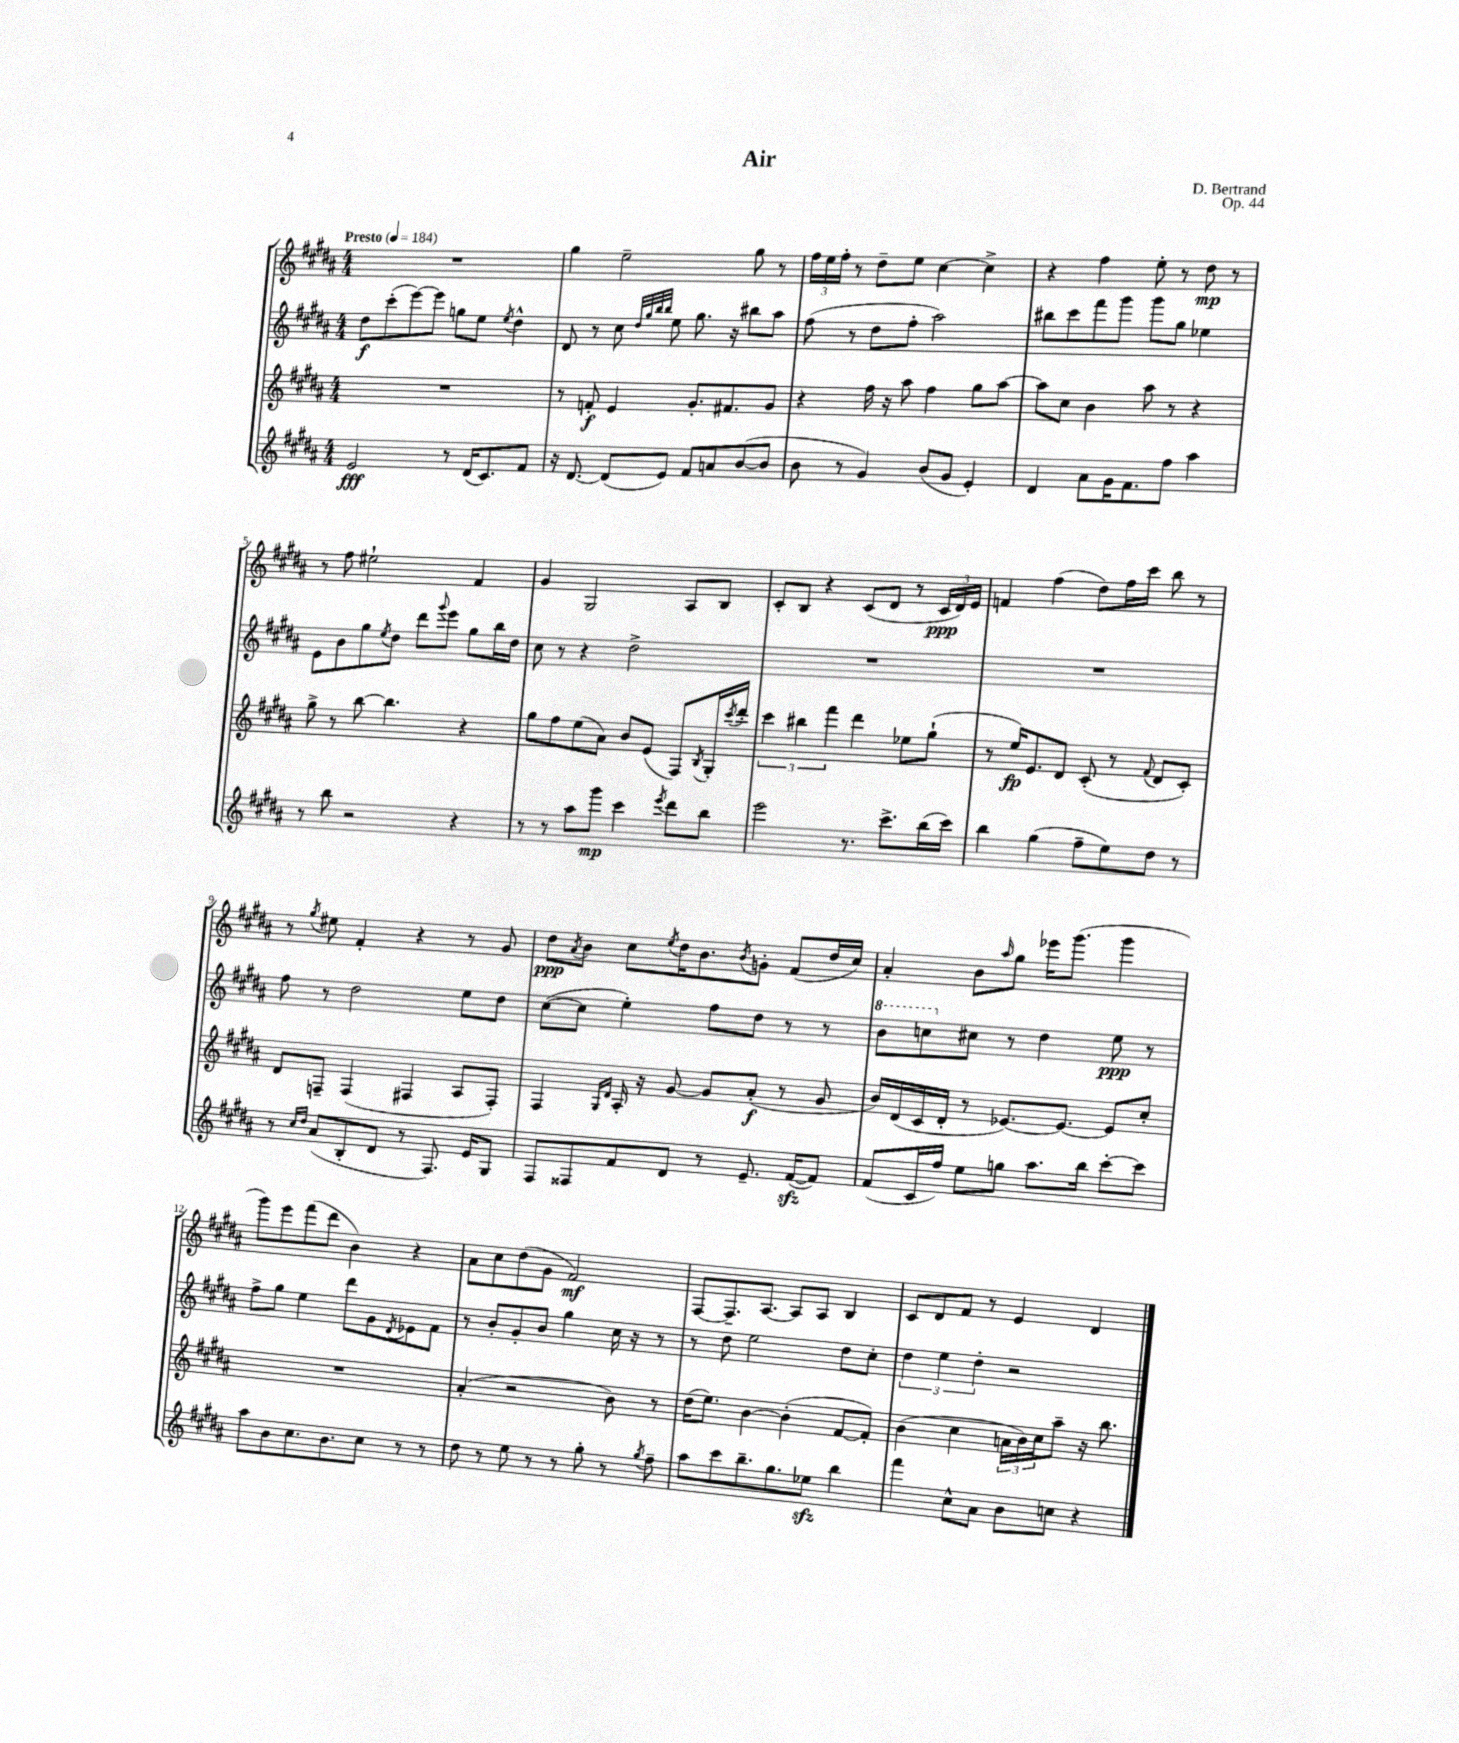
\header { title = "Air" composer = "D. Bertrand" opus = "Op. 44" }
<<
\new StaffGroup <<
\new Staff = "s0" {
    \clef treble \key b \major \numericTimeSignature \time 4/4 \tempo "Presto" 4 = 184
    R1 |
    gis''4 e''2-- gis''8 r8 |
    \tuplet 3/2 { fis''16 e''16 fis''16-. } r8 dis''8-- e''8 cis''4~ cis''4-> |
    r4 fis''4 e''8-. r8 dis''8\mp r8 |
    r8 fis''8 eis''2-! fis'4 |
    gis'4 gis2 ais8 b8 |
    cis'8-. b8 r4 cis'8( dis'8 r8 \tuplet 3/2 { cis'16\ppp dis'16) e'16 } |
    f'4 fis''4( dis''8) fis''16 cis'''16 b''8 r8 |
    r8 \acciaccatura { gis''8 } eis''8 fis'4-. r4 r8 gis'8 |
    dis''8\ppp \acciaccatura { ais'8 } b'8 cis''8 \acciaccatura { e''8 } dis''16 b'8. \acciaccatura { b'8 } g'8-. fis'8( dis''16 cis''16) |
    ais'4-. b'8 \grace { ais''16 } gis''8 ees'''16 gis'''8.( gis'''4 |
    gis'''8) e'''8 fis'''8( dis'''8 b'4) r4 |
    ais'8 cis''8 dis''8( gis'8 fis'2\mf) |
    fis8~ fis8.-- ais8.~ ais8 ais8 b4 |
    cis'8 dis'8 fis'8 r8 e'4 dis'4 \bar "|." |
}
\new Staff = "s1" {
    \clef treble \key b \major \numericTimeSignature \time 4/4
    dis''8\f cis'''8-.( e'''8~) e'''8 g''8 e''8 \acciaccatura { e''8 } dis''4-^ |
    dis'8 r8 cis''8 \grace { dis''32 gis''32 b''32 b''32 } e''8 gis''8. r16 bis''8 ais''8 |
    fis''8( r8 dis''8 fis''8-. ais''2) |
    bis''8 cis'''8 fis'''8 gis'''8 gis'''8 gis''8 ees''4 |
    e'8 b'8 gis''8 \acciaccatura { e''8 } dis''8 dis'''8 \appoggiatura { gis'''8 } e'''8 gis''8 b''16 dis''16 |
    cis''8 r8 r4 dis''2-> |
    R1 |
    R1 |
    fis''8 r8 dis''2 e''8 dis''8 |
    cis''8~( cis''8 e''4-.) fis''8 dis''8 r8 r8 |
    \ottava #1 b''8 c'''8 \ottava #0 cis''!8 r8 dis''4 e''8\ppp r8 |
    fis''8-> gis''8 e''4 dis'''8 gis'8 \acciaccatura { dis'8 } ees'8 fis'8 |
    r8 b'8-. gis'8-. b'8 gis''4 cis''16 r16 r8 |
    r8 dis''8 e''2 dis''8 cis''8-. |
    \tuplet 3/2 { dis''4 e''4 dis''4-. } r2 \bar "|." |
}
\new Staff = "s2" {
    \clef treble \key b \major \numericTimeSignature \time 4/4
    R1 |
    r8 f'8-.\f e'4 gis'8.-. fis'8. gis'8 |
    r4 fis''16 r16 ais''8 fis''4 gis''8 ais''8~ |
    ais''8 cis''8 b'4 ais''8 r8 r4 |
    gis''8-> r8 b''8~ b''4. r4 |
    gis''8 fis''8 e''8( ais'8) b'8 e'8( fis8) \acciaccatura { b8 } gis16-. \acciaccatura { cis'''8 } dis'''16-. |
    \tuplet 3/2 { cis'''4 bis''4 fis'''4 } dis'''4 ees''8 gis''8-!( |
    r8 e''16\fp) e'8. dis'8 cis'8-.( r8 \appoggiatura { fis'8 } dis'8 cis'8-.) |
    dis'8 f8-- f4( fis4 ais8 fis8-.) |
    fis4 \grace { gis16 dis'16 } ais16-. r16 gis'8~ gis'8 ais'8-.\f( r8 gis'8 |
    b'16) dis'16( cis'16 dis'16-. r8 ees'8.~) ees'8.~ ees'8 cis''8-. |
    R1 |
    ais'4-.( r2 b'8) r8 |
    dis''16( e''8.) b'4~ b'4-.( fis'8~ fis'8-.) |
    b'4( cis''4 \tuplet 3/2 { a'16 b'16) cis''16 } ais''8-- r16 b''8. \bar "|." |
}
\new Staff = "s3" {
    \clef treble \key b \major \numericTimeSignature \time 4/4
    e'2\fff r8 dis'16( cis'8.) fis'8 |
    r16 dis'8.~ dis'8( e'8) fis'8 a'8 b'8~( b'8 |
    b'8 r8 gis'4) b'8( gis'8 e'4-.) |
    dis'4 ais'8 gis'16 fis'8. fis''8 ais''4 |
    r8 b''8 r2 r4 |
    r8 r8 ais''8 gis'''8\mp cis'''4 \acciaccatura { e'''8 } dis'''8 b''8 |
    e'''2 r8. cis'''8.-> b''16( cis'''16) |
    b''4 gis''4( fis''8-- e''8) dis''8 r8 |
    r8 \grace { cis''16 dis''16 } ais'8( b8-. dis'8 r8 fis8.) e'16 gis8 |
    fis8 fisis8 fis'8 dis'8 r8 e'8.-- fis'16~\sfz( fis'8) |
    fis'8( cis'16 fis''16) e''8 g''8 ais''8. b''16 cis'''8~-. cis'''8 |
    ais''8 b'8 cis''8. b'8. cis''8 r8 r8 |
    dis''8 r8 e''8 r8 r8 gis''8-. r8 \acciaccatura { gis''8 } fis''8-- |
    ais''8 cis'''8 b''8.-- gis''8. ees''8\sfz b''4 |
    fis'''4 cis''8-^ ais'8 b'8 c''8 r4 \bar "|." |
}
>>
>>
